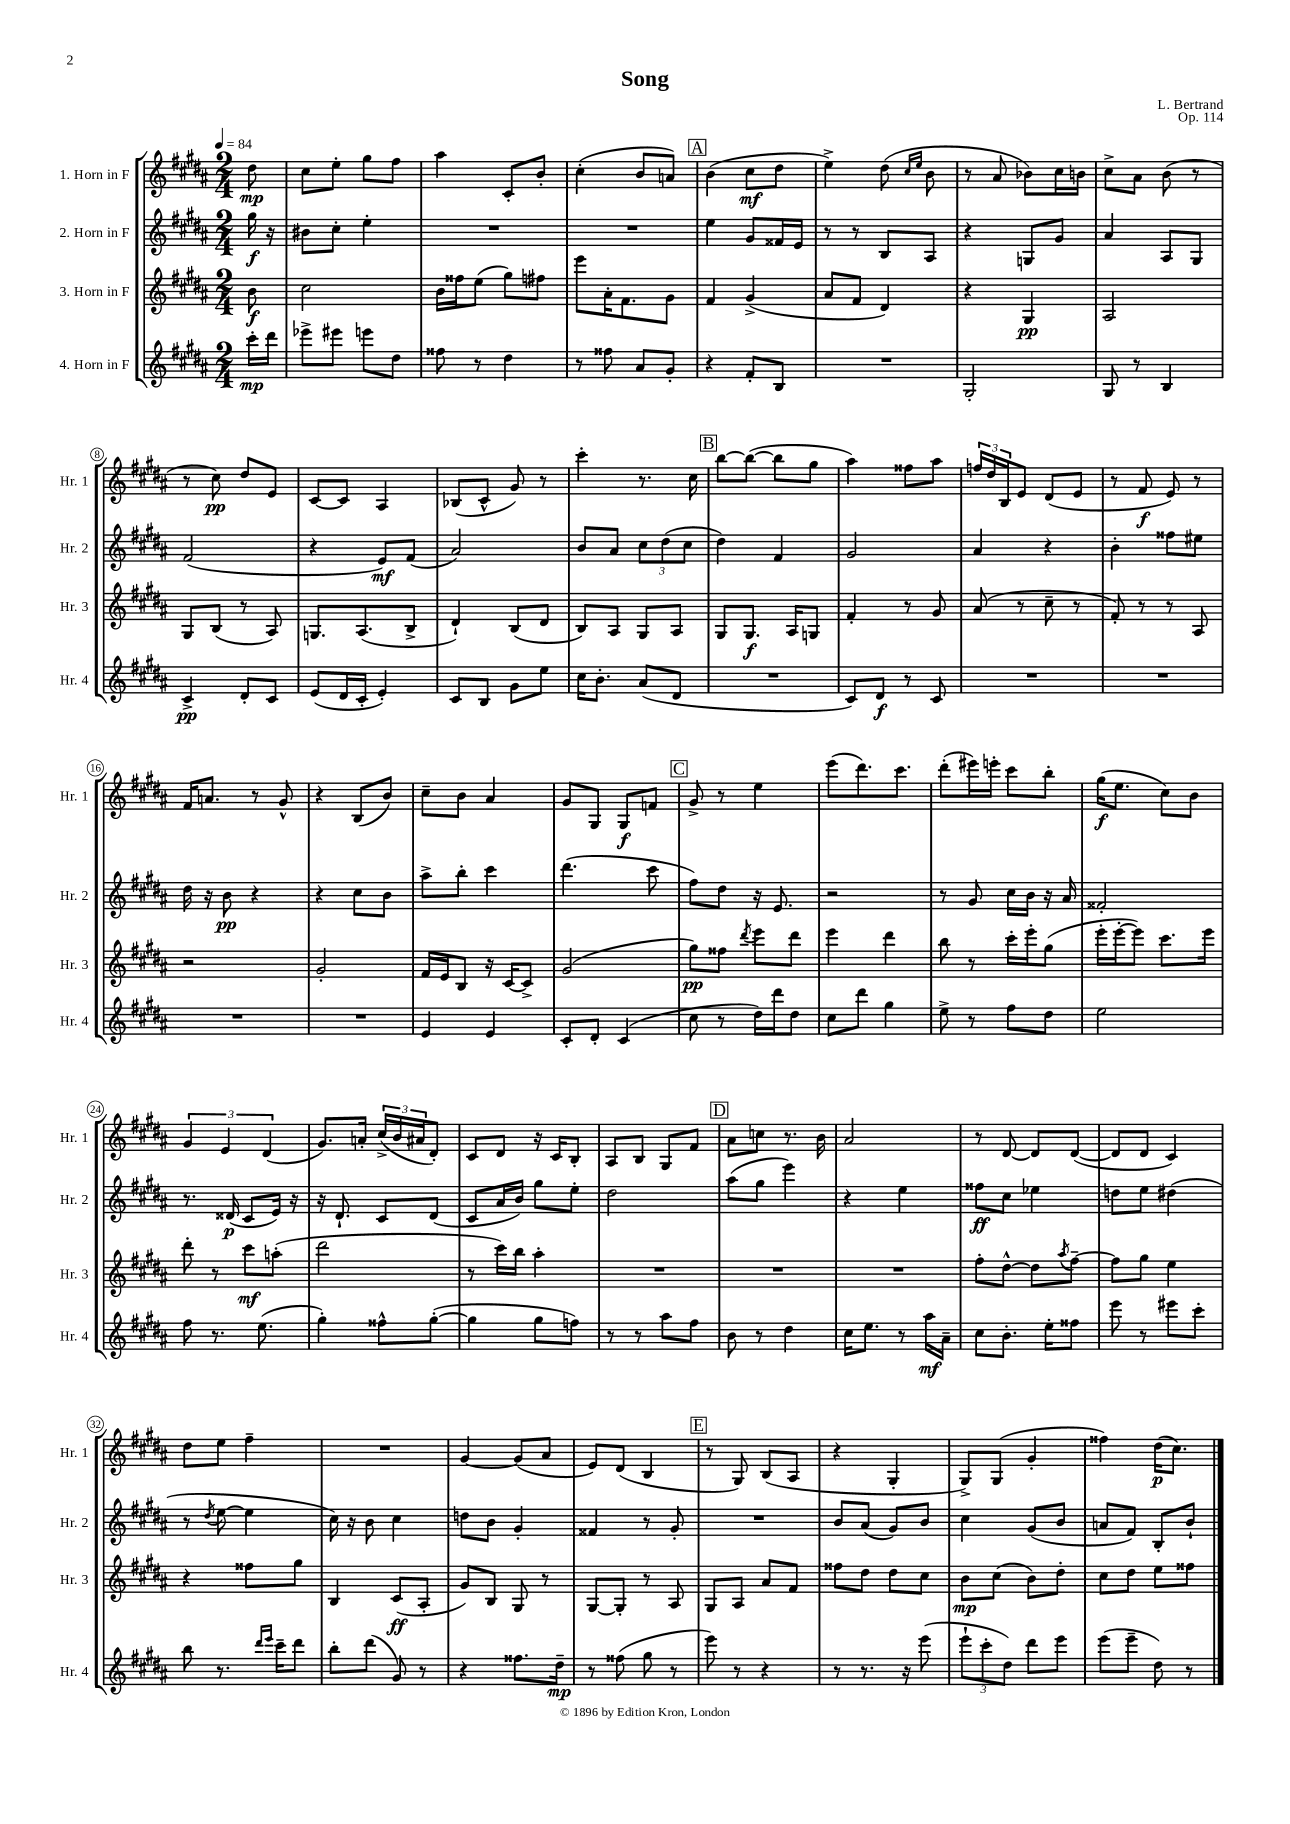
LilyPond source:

\header { title = "Song" composer = "L. Bertrand" opus = "Op. 114" }
<<
\new StaffGroup <<
\new Staff = "s0" \with { instrumentName = "1. Horn in F" shortInstrumentName = "Hr. 1" } {
    \clef treble \key b \major \numericTimeSignature \time 2/4 \partial 8 \tempo 4 = 84
    dis''8\mp |
    cis''8 e''8-. gis''8 fis''8 |
    ais''4 cis'8-. b'8-. |
    cis''4-.( b'8 a'8) |
    \mark \markup { \box "A" } b'4( cis''8\mf dis''8 |
    e''4->) dis''8( \grace { cis''16 e''16 } b'8 |
    r8 ais'8 bes'8) cis''16 b'16 |
    cis''8-> ais'8 b'8( r8 |
    r8 cis''8\pp) dis''8 e'8 |
    cis'8~ cis'8 ais4 |
    bes8( cis'8-^ gis'8) r8 |
    cis'''4-. r8. cis''16 |
    \mark \markup { \box "B" } b''8~ b''8~( b''8 gis''8 |
    ais''4) fisis''8 ais''8 |
    \tuplet 3/2 { f''16 dis''16 b16 } e'8 dis'8( e'8 |
    r8 fis'8\f e'8) r8 |
    fis'16 a'8. r8 gis'8-^ |
    r4 b8( b'8) |
    cis''8-- b'8 ais'4 |
    gis'8 gis8 gis8\f f'8 |
    \mark \markup { \box "C" } gis'8-> r8 e''4 |
    e'''8( dis'''8.) cis'''8. |
    dis'''8-.( eis'''16) e'''16-. cis'''8 b''8-. |
    gis''16\f( e''8. cis''8) b'8 |
    \tuplet 3/2 { gis'4 e'4 dis'4( } |
    gis'8.) a'16-. \tuplet 3/2 { cis''16->( b'16 ais'16 } dis'8-.) |
    cis'8 dis'8 r16 cis'16 b8-. |
    ais8 b8 gis8 fis'8 |
    \mark \markup { \box "D" } ais'8 c''8 r8. b'16 |
    ais'2 |
    r8 dis'8~ dis'8 dis'8~( |
    dis'8 dis'8 cis'4) |
    dis''8 e''8 fis''4-- |
    R2 |
    gis'4~ gis'8( ais'8 |
    e'8) dis'8( b4 |
    \mark \markup { \box "E" } r8 gis8) b8( ais8 |
    r4 gis4-. |
    gis8->) gis8( gis'4-. |
    fisis''4) dis''16\p( cis''8.) \bar "|." |
}
\new Staff = "s1" \with { instrumentName = "2. Horn in F" shortInstrumentName = "Hr. 2" } {
    \clef treble \key b \major \numericTimeSignature \time 2/4 \partial 8
    gis''16\f r16 |
    bis'8 cis''8-. e''4-. |
    R2 |
    R2 |
    \mark \markup { \box "A" } e''4 gis'8 fisis'16 e'16 |
    r8 r8 b8 ais8 |
    r4 g8 gis'8 |
    ais'4 ais8 gis8 |
    fis'2( |
    r4 e'8\mf) fis'8( |
    ais'2) |
    b'8 ais'8 \tuplet 3/2 { cis''8 dis''8( cis''8 } |
    \mark \markup { \box "B" } dis''4) fis'4 |
    gis'2 |
    ais'4 r4 |
    b'4-. fisis''8 eis''8 |
    dis''16 r16 b'8\pp r4 |
    r4 cis''8 b'8 |
    ais''8-> b''8-. cis'''4 |
    dis'''4.( cis'''8 |
    \mark \markup { \box "C" } fis''8) dis''8 r16 e'8. |
    r2 |
    r8 gis'8 cis''16 b'16 r16 ais'16 |
    fisis'2-. |
    r8. disis'16\p( cis'8 e'16) r16 |
    r16 dis'8.-! cis'8 dis'8( |
    cis'8 ais'16 b'16) gis''8 e''8-. |
    dis''2 |
    \mark \markup { \box "D" } ais''8( gis''8 e'''4) |
    r4 e''4 |
    fisis''8\ff cis''8 ees''4 |
    d''8 e''8 dis''4( |
    r8 \acciaccatura { dis''8 } e''8~ e''4 |
    cis''16) r16 b'8 cis''4 |
    d''8 b'8 gis'4-. |
    fisis'4 r8 gis'8-. |
    \mark \markup { \box "E" } R2 |
    b'8 ais'8( gis'8) b'8 |
    cis''4 gis'8( b'8 |
    a'8 fis'8) b8-. b'8-! \bar "|." |
}
\new Staff = "s2" \with { instrumentName = "3. Horn in F" shortInstrumentName = "Hr. 3" } {
    \clef treble \key b \major \numericTimeSignature \time 2/4 \partial 8
    b'8\f |
    cis''2 |
    b'16 fisis''16 e''8( gis''8) fis''8 |
    e'''8 ais'16-. fis'8. gis'8 |
    \mark \markup { \box "A" } fis'4 gis'4->( |
    ais'8 fis'8 dis'4) |
    r4 gis4\pp |
    ais2 |
    gis8 b8( r8 ais8) |
    g8. ais8.( b8-> |
    dis'4-!) b8( dis'8 |
    b8) ais8 gis8 ais8 |
    \mark \markup { \box "B" } gis8 gis8.\f ais16 g8 |
    fis'4-. r8 gis'8 |
    ais'8( r8 cis''8-- r8 |
    fis'8-.) r8 r8 ais8 |
    r2 |
    gis'2-. |
    fis'16 e'16 b8 r16 cis'16~ cis'8-> |
    gis'2( |
    \mark \markup { \box "C" } gis''8\pp) fisis''8 \acciaccatura { dis'''8 } e'''8 dis'''8 |
    e'''4 dis'''4 |
    b''8 r8 cis'''16-. e'''16-. gis''8( |
    e'''16-. e'''16~-. e'''8) cis'''8. e'''16 |
    dis'''8-. r8 cis'''8\mf a''8-.( |
    dis'''2 |
    r8 cis'''16) b''16 ais''4-. |
    R2 |
    \mark \markup { \box "D" } R2 |
    R2 |
    fis''8-. dis''8~-^ dis''8 \acciaccatura { ais''8 } fis''8~-- |
    fis''8 gis''8 e''4 |
    r4 fisis''8 gis''8 |
    b4 cis'8\ff( ais8-. |
    gis'8) b8 gis8 r8 |
    gis8~ gis8-. r8 ais8 |
    \mark \markup { \box "E" } gis8 ais8 ais'8 fis'8 |
    fisis''8 dis''8 dis''8 cis''8 |
    b'8\mp cis''8( b'8) dis''8-. |
    cis''8 dis''8 e''8 fisis''8 \bar "|." |
}
\new Staff = "s3" \with { instrumentName = "4. Horn in F" shortInstrumentName = "Hr. 4" } {
    \clef treble \key b \major \numericTimeSignature \time 2/4 \partial 8
    cis'''16-.\mp dis'''16 |
    ees'''8-> eis'''8 e'''8 dis''8 |
    fisis''8 r8 dis''4 |
    r8 fisis''8 ais'8 gis'8-. |
    \mark \markup { \box "A" } r4 fis'8-. b8 |
    R2 |
    gis2-. |
    gis8 r8 b4 |
    cis'4->\pp dis'8-. cis'8 |
    e'8( dis'16 cis'16-. e'4-.) |
    cis'8 b8 gis'8 e''8 |
    cis''16 b'8.-. ais'8( dis'8 |
    \mark \markup { \box "B" } R2 |
    cis'8) dis'8\f r8 cis'8 |
    R2 |
    R2 |
    R2 |
    R2 |
    e'4 e'4 |
    cis'8-. dis'8-. cis'4( |
    \mark \markup { \box "C" } cis''8 r8 dis''16) dis'''16 dis''8 |
    cis''8 dis'''8 gis''4 |
    e''8-> r8 fis''8 dis''8 |
    e''2 |
    fis''8 r8. e''8.( |
    gis''4-.) fisis''8-^ gis''8~-.( |
    gis''4 gis''8 f''8) |
    r8 r8 ais''8 fis''8 |
    \mark \markup { \box "D" } b'8 r8 dis''4 |
    cis''16 e''8. r8 ais''16\mf ais'16-- |
    cis''8 b'8.-. e''16-. fisis''8 |
    e'''8 r8 eis'''8 cis'''8-. |
    b''8 r8. \grace { dis'''16 e'''16 } cis'''16-- dis'''8 |
    b''8-. dis'''8( gis'8) r8 |
    r4 fisis''8. dis''16--\mp |
    r8 fisis''8( gis''8 r8 |
    \mark \markup { \box "E" } e'''8) r8 r4 |
    r8 r8. r16 e'''8( |
    \tuplet 3/2 { e'''8-! cis'''8-. dis''8) } dis'''8 e'''8 |
    e'''8( e'''8-- dis''8) r8 \bar "|." |
}
>>
>>
\layout { \context { \Score \override BarNumber.stencil = #(make-stencil-circler 0.1 0.3 ly:text-interface::print) } }
